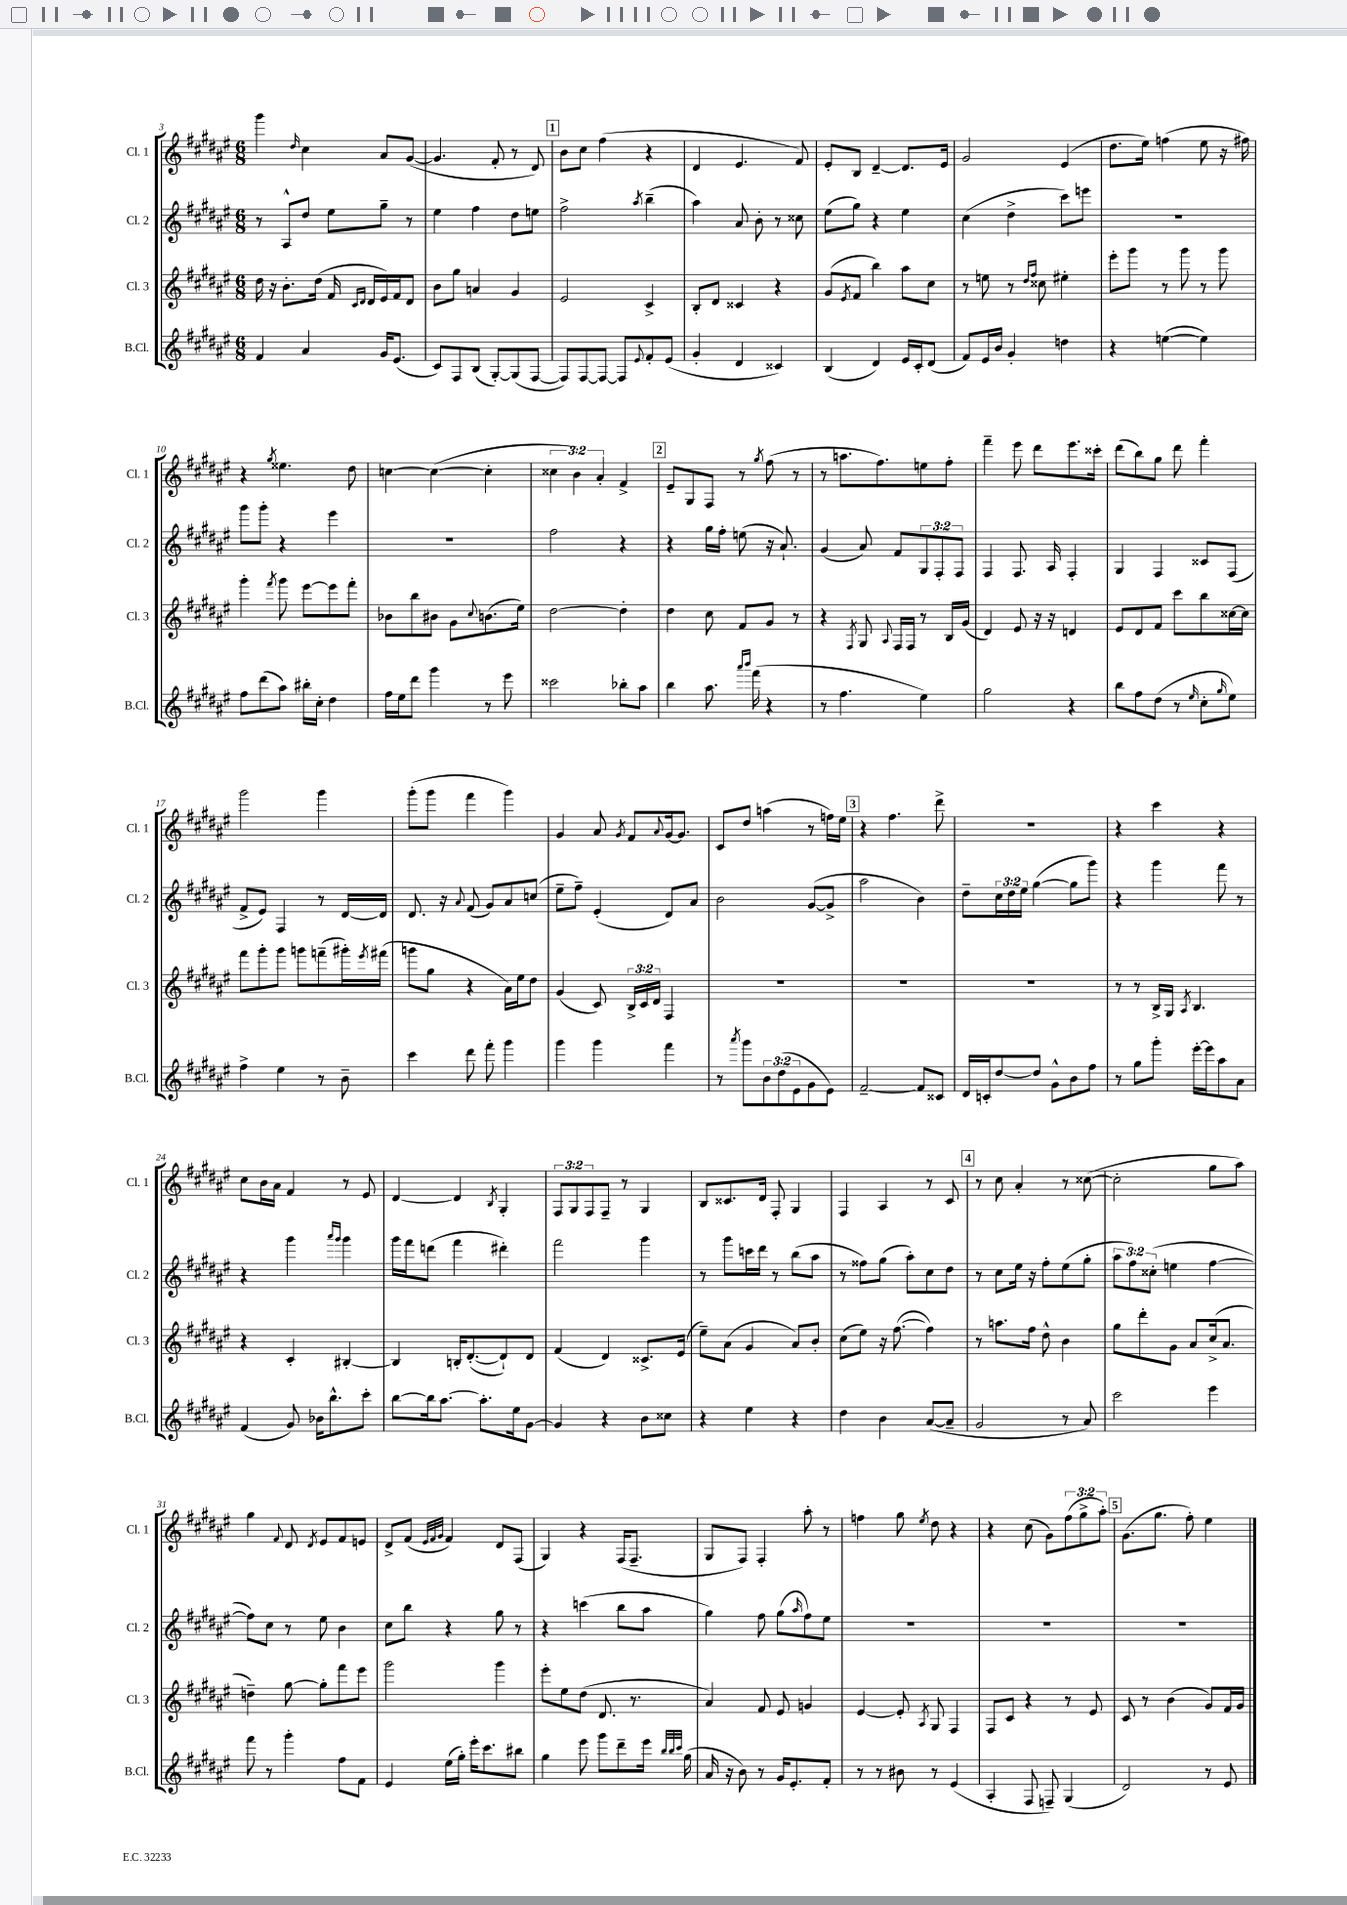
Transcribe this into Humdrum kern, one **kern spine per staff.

**kern	**kern	**kern	**kern
*part4	*part3	*part2	*part1
*staff4	*staff3	*staff2	*staff1
*I"B.Cl.	*I"Cl. 3	*I"Cl. 2	*I"Cl. 1
*I'B.Cl.	*I'Cl. 3	*I'Cl. 2	*I'Cl. 1
*clefG2	*clefG2	*clefG2	*clefG2
*k[f#c#g#d#a#e#]	*k[f#c#g#d#a#e#]	*k[f#c#g#d#a#e#]	*k[f#c#g#d#a#e#]
*M6/8	*M6/8	*M6/8	*M6/8
=3	=3	=3	=3
4f#/	16dd#\	8r	4ggg#\
.	16r	.	.
.	8.b'\L	8A#^^/L	.
.	.	.	16qqdd#/
4a#/	.	8dd#/J	4cc#\
.	(16dd#\Jk	.	.
.	16f#/	8ee#\L	.
.	16qqc#/LL	.	.
.	16qqd#/JJ	.	.
.	16d#/LL	.	.
16g#/KL	16e#/)	8gg#~\J	8a#/L
(8.e#/J	16f#/J	.	.
.	8d#/J	8r	([8g#/J
=4	=4	=4	=4
8c#/L)	8b\L	4ee#\	4.g#/]
8F#/	8gg#\J	.	.
(8B/J	4an/	4ff#\	.
[8G#'/L)	.	.	8f#'/
(8G#/]	4g#/	8dd#\L	8r
[8F#/J	.	8een\J	8d#/)
!!LO:REH:place=s1:t=1
=5	=5	=5	=5
8F#/L])	2e#/	2ff#^\	8b\L
[8F#/	.	.	8cc#\J
8F#/J_	.	.	(4ff#\
8F#/L]	.	.	.
8qqe#/	.	8qaa#/	.
8f#'/	4c#^/	(4bb~\	4r
(8e#/J	.	.	.
=6	=6	=6	=6
4g#'/	8B'/L	4aa#\)	4d#/
.	8d#/J	.	.
4d#/	4c##X/	8a#/	4.e#/
.	.	8b'\	.
4c##X/)	4r	8r	.
.	.	8cc##X\	8f#/)
=7	=7	=7	=7
(4B/	(8g#/L	(8ee#\L	8e#'/L
.	8qe#/	.	.
.	8f#/J	8gg#\J)	8B/J
4d#/)	4bb\)	4r	[4d#~/
16e#/LL	8aa#\L	4ee#\	8.d#/L]
16c#'/J	.	.	.
(8d#/J	8cc#\J	.	.
.	.	.	16e#/Jk
=8	=8	=8	=8
8f#/L)	8r	(4cc#\	2g#/
16e#/L	8een\	.	.
16b/JJ	.	.	.
4g#'/	8r	4dd#^\	.
.	16qqdd#/LL	.	.
.	16qqff#/JJ	.	.
.	8cc##X\	.	.
4ddn\	4ee#X'\	8ccc#\L)	(4e#/
.	.	8eeen\J	.
=9	=9	=9	=9
4r	8eee#'\L	2.r	8.dd#\L
.	8ggg#\J	.	.
.	.	.	16ee#\Jk)
([4een\	8r	.	(4ffn\
.	8ggg#\	.	.
4ee\])	8r	.	8ee#\
.	8ggg#\	.	16r
.	.	.	16ff#X\)
!!LO:LB:g=z
=10	=10	=10	=10
8ff#\L	4ggg#'\	8ggg#\L	4r
(8ddd#\	.	8ggg#'\J	.
.	8qfff#/	.	8qgg#/
8aa#\J)	8ggg#\	4r	4.ee##X\
16bb#X'\LL	[8eee#\L	.	.
16cc#'\JJ	.	.	.
4dd#\	8eee#\]	4eee#\	.
.	8fff#'\J	.	8dd#\
=11	=11	=11	=11
16ff#\LL	8b-X\L	2.r	[4ccn\
16ee#\J	.	.	.
8ddd#\J	8bb\	.	.
4ggg#\	8b#X\J	.	(4cc\_
.	8g#\L	.	.
.	8qqcc#/	.	.
8r	(8.bn\	.	4cc'\]
8eee#\	.	.	.
.	16ee#\Jk)	.	.
=12	=12	=12	=12
2ccc##X\	[2dd#\	2ff#\	6cc##X\
.	.	.	6b\)
.	.	.	6a#'/
8bb-X'\L	4dd#'\]	4r	4f#^/
8aa#\J	.	.	.
!!LO:REH:place=s1:t=2
=13	=13	=13	=13
4bb\	4dd#\	4r	8e#~/L
.	.	.	8G#/
8.aa#\	8cc#\	16gg#\LL	8F#/J
.	.	16ff#'\JJ	.
.	8f#/L	(8een\	8r
16qqaaa#/LL	.	.	.
16qqbbb/JJ	.	.	.
(16fff#\	.	.	.
.	.	.	8qgg#/
4r	8g#/J	16r	(8ff#\
.	.	8.a#`/)	.
.	8r	.	8r
=14	=14	=14	=14
8r	4r	(4g#/	8r
4.ff#\	.	.	8.aan\L
.	8qF#/	.	.
.	8G#/	8a#/)	.
.	.	.	8.ff#\)
.	8qqA#/	.	.
.	16F#/LL	8f#/L	.
.	16F#/JJ	.	.
4ee#\)	8r	12G#/	8een\
.	.	12F#'/	.
.	16B/LL	.	8ff#'\J
.	.	12F#/J	.
.	(16g#/JJ	.	.
=15	=15	=15	=15
2gg#\	4d#/)	4F#/	4fff#~\
.	8e#/	8.F#/	8eee#\
.	16r	.	8ddd#\L
.	16r	16A#/	.
4r	4dn/	4F#'/	8.eee#\
.	.	.	16ccc##X'\Jk
=16	=16	=16	=16
8bb\L	8e#/L	4G#/	(8ddd#\L
8ff#\	8d#/	.	8bb\)
(8dd#\J	8f#/J	4F#/	8gg#\J
8r	8ccc#\L	.	8ddd#\
16qqee#/	.	.	.
8cc#'\L	8bb\	8c##X/L	4fff#'\
16qqgg#/	.	.	.
8ee#\J)	[16cc##X\L	(8F#/J	.
.	16cc##\JJ]	.	.
!!LO:LB:g=z
=17	=17	=17	=17
4ff#^\	8fff#\L	8f#^/L	2ggg#\
.	8ggg#'\	8e#/J)	.
4ee#\	8ggg#\J	4F#/	.
.	8gggn\L	.	.
8r	(8fffn~\	8r	4ggg#\
8b~\	16ggg#X'\L)	[16d#/LL	.
.	8qeee#/	.	.
.	(16fff#X\JJ	16d#/JJ]	.
=18	=18	=18	=18
4ccc#\	8gggn\L	8.d#/	(8ggg#'\L
.	8gg#\J	.	8ggg#\J
.	.	16r	.
.	.	8qqa#/	.
8ddd#\	4r	(8f#/	4fff#\
8fff#'\	.	8g#/L)	.
4ggg#\	16a#\LL)	8a#/	4ggg#\)
.	16ee#\J	.	.
.	8dd#\J	(8ccn/J	.
=19	=19	=19	=19
4ggg#\	(4g#/	8ee#~\L	4g#/
.	.	8ff#~\J)	.
4ggg#\	8c#/)	(4e#'/	8a#/
.	.	.	8qg#/
.	24B^/LL	.	8f#/L
.	24c#/	.	.
.	24d#/JJ	.	.
.	.	.	8qqa#/
4fff#\	4F#/	8d#/L)	[16g#/k
.	.	.	8.g#/J]
.	.	8a#/J	.
=20	=20	=20	=20
8r	2.r	2b\	8c#/L
8qaaa#/	.	.	.
8ggg#\L	.	.	8dd#/J
12b\	.	.	(4aan\
(12dd#\	.	.	.
12e#\	.	.	.
8g#\	.	([8g#/L	8r
8e#\J)	.	8g#^/J]	16ffn\LL)
.	.	.	16ee#\JJ
!!LO:REH:place=s1:t=3
=21	=21	=21	=21
[2f#~/	2.r	2aa#\	4r
.	.	.	4.ff#\
8f#/L]	.	4b\)	.
8c##X/J	.	.	8ddd#^\
=22	=22	=22	=22
16d#/LL	2.r	8dd#~\L	2.r
16cn'/J	.	.	.
[8dd#/	.	24cc#\L	.
.	.	24dd#\	.
.	.	24ee#\JJ	.
8dd#/J]	.	([4gg#\	.
8g#^^\L	.	.	.
8b\	.	8gg#\L]	.
8ff#\J	.	8ggg#\J)	.
=23	=23	=23	=23
8r	8r	4r	4r
8gg#\L	8r	.	.
8ggg#'\J	16B^/LL	4ggg#\	4ccc#\
.	16G#/JJ	.	.
.	8qA#/	.	.
[16eee#'\LL	4.B/	.	.
16eee#\J]	.	.	.
8aa#\	.	8fff#\	4r
8a#\J	.	8r	.
!!LO:LB:g=z
=24	=24	=24	=24
(4f#/	4r	4r	8cc#\L
.	.	.	16b\L
.	.	.	16a#\JJ
8g#/)	4c#'/	4ggg#\	4f#/
16b-X\KL	.	.	.
8.bb^^\	.	.	.
.	.	16qqaaa#/LL	.
.	.	16qqggg#/JJ	.
.	[4B#X'/	4ggg#\	8r
8ccc#'\J	.	.	8e#/
=25	=25	=25	=25
[8bb\L	4B#/]	16ggg#\LL	[4d#/
.	.	16fff#\J	.
16bb\k]	.	(8dddn\J	.
[8.aa#\J	.	.	.
.	16Bn'/KL	4fff#\	4d#/]
.	([8.d#'/	.	.
8.aa#'\L]	.	.	.
.	.	.	8qB/
.	8d#`/])	4ddd#X'\)	4G#'/
16ee#\k	.	.	.
[8g#\J	8d#/J	.	.
=26	=26	=26	=26
4g#/]	(4f#/	2fff#\	12F#/L
.	.	.	12G#/
.	.	.	12F#/
4r	4d#/)	.	8F#~/J
.	.	.	8r
8b\L	8.c##X^/L	4ggg#\	4G#/
8cc##X\J	.	.	.
.	(16e#/Jk	.	.
=27	=27	=27	=27
4r	8ee#~\L)	8r	8B/L
.	(8a#\J	8ggg#\L	8.c##X/
4ee#\	4g#/	16cccn\L	.
.	.	16ddd#\JJ	16d#/Jk
.	.	8r	8F#'/
4r	8a#/L)	(8bb\L	4G#/
.	8b'/J	8aa#\J	.
=28	=28	=28	=28
4dd#\	(8cc#\L	8r	4F#/
.	8ee#\J)	8ff##X\L)	.
4b\	16r	(8gg#\J	4A#/
.	([8.ff#\	.	.
.	.	8aa#'\L)	.
([8a#/L	4ff#\])	8cc#\	8r
8a#~/J]	.	8dd#\J	8c#/
!!LO:REH:place=s1:t=4
=29	=29	=29	=29
2g#/	8r	8r	8r
.	8.aan\L	8cc#\L	8cc#\
.	.	16ee#\Jk	4a#'/
.	16ff#\Jk	16r	.
.	8dd#^^\	8ff#'\L	.
8r	4b\	(8ee#\	8r
8a#/)	.	8gg#'\J	([8cc##X\
=30	=30	=30	=30
2ccc#\	8gg#\L	12aa#\L	2cc##'\]
.	.	12ff#\)	.
.	8ddd#'\	.	.
.	.	(12cc##X'\J	.
.	8g#\J	4een\	.
.	8a#/L	.	.
4eee#\	(16cc#^/k	[4ff#\	8gg#\L
.	8.a#/J	.	.
.	.	.	8aa#\J)
!!LO:LB:g=z
=31	=31	=31	=31
8fff#\	4ddn~\)	8ff#\L])	4gg#\
8r	.	8cc#\J	.
.	.	.	8qqf#/
4ggg#'\	[8gg#\	8r	8d#/
.	.	.	8qd#/
.	8gg#'\L]	8ee#\	8e#/L
8ff#\L	8fff#\	4b\	8f#/
8f#\J	8eee#\J	.	8en/J
=32	=32	=32	=32
4e#/	2ggg#\	8cc#\L	8d#^/L
.	.	8bb\J	(8f#/J
.	.	.	32qqe#/LLL
.	.	.	32qqf#/
.	.	.	32qqg#/JJJ
(16ee#\LL	.	4r	4f#/)
16gg#'\JJ)	.	.	.
16eee#'\KL	.	.	.
8.ccc#\	.	.	.
.	4ggg#\	8gg#\	8d#/L
8bb#X\J	.	8r	(8F#/J
=33	=33	=33	=33
4gg#\	8eee#'\L	4r	4G#/)
.	8ee#\	.	.
8eee#\	(8dd#\J	(4cccn\	4r
8ggg#\L	8.d#/	.	.
8ddd#~\	.	8bb\L	(16F#/KL
.	8.r	.	8.F#~/J
16eee#\Jk	.	8aa#\J	.
32qqbb/LLL	.	.	.
32qqbb/	.	.	.
32qqccc#/JJJ	.	.	.
(16gg#\	.	.	.
=34	=34	=34	=34
16a#/	4a#/)	4gg#\)	8G#/L
16r	.	.	.
8b\)	.	.	8F#/J)
8r	8f#/	8ff#\	4F#'/
16g#/KL	8e#/	(8gg#\L	.
8.e#'/	.	.	.
.	.	16qqaa#/	.
.	4gn/	8ff#\)	8aa#'\
8f#'/J	.	8ee#\J	8r
=35	=35	=35	=35
8r	[4e#/	2.r	4ffn\
8r	.	.	.
8b#X\	8e#'/]	.	8gg#\
.	8qA#/	.	8qee#/
8r	8G#/	.	8dd#\
(4e#/	4F#/	.	4r
=36	=36	=36	=36
4A#'/	8F#/L	2.r	4r
.	8c#/J	.	.
8F#/	4r	.	(8cc#\
8Fn~/)	.	.	8g#\L)
(4G#/	8r	.	(12ff#\
.	.	.	12gg#^\
.	8e#/	.	.
.	.	.	12aa#'\J)
!!LO:REH:place=s1:t=5
=37	=37	=37	=37
2d#/)	8c#/	2.r	(8.g#\L
.	8r	.	.
.	.	.	8.gg#\J
.	(4b\	.	.
.	.	.	8ff#'\)
8r	8g#/L)	.	4ee#\
8e#/	16f#/L	.	.
.	16g#/JJ	.	.
==	==	==	==
*-	*-	*-	*-
